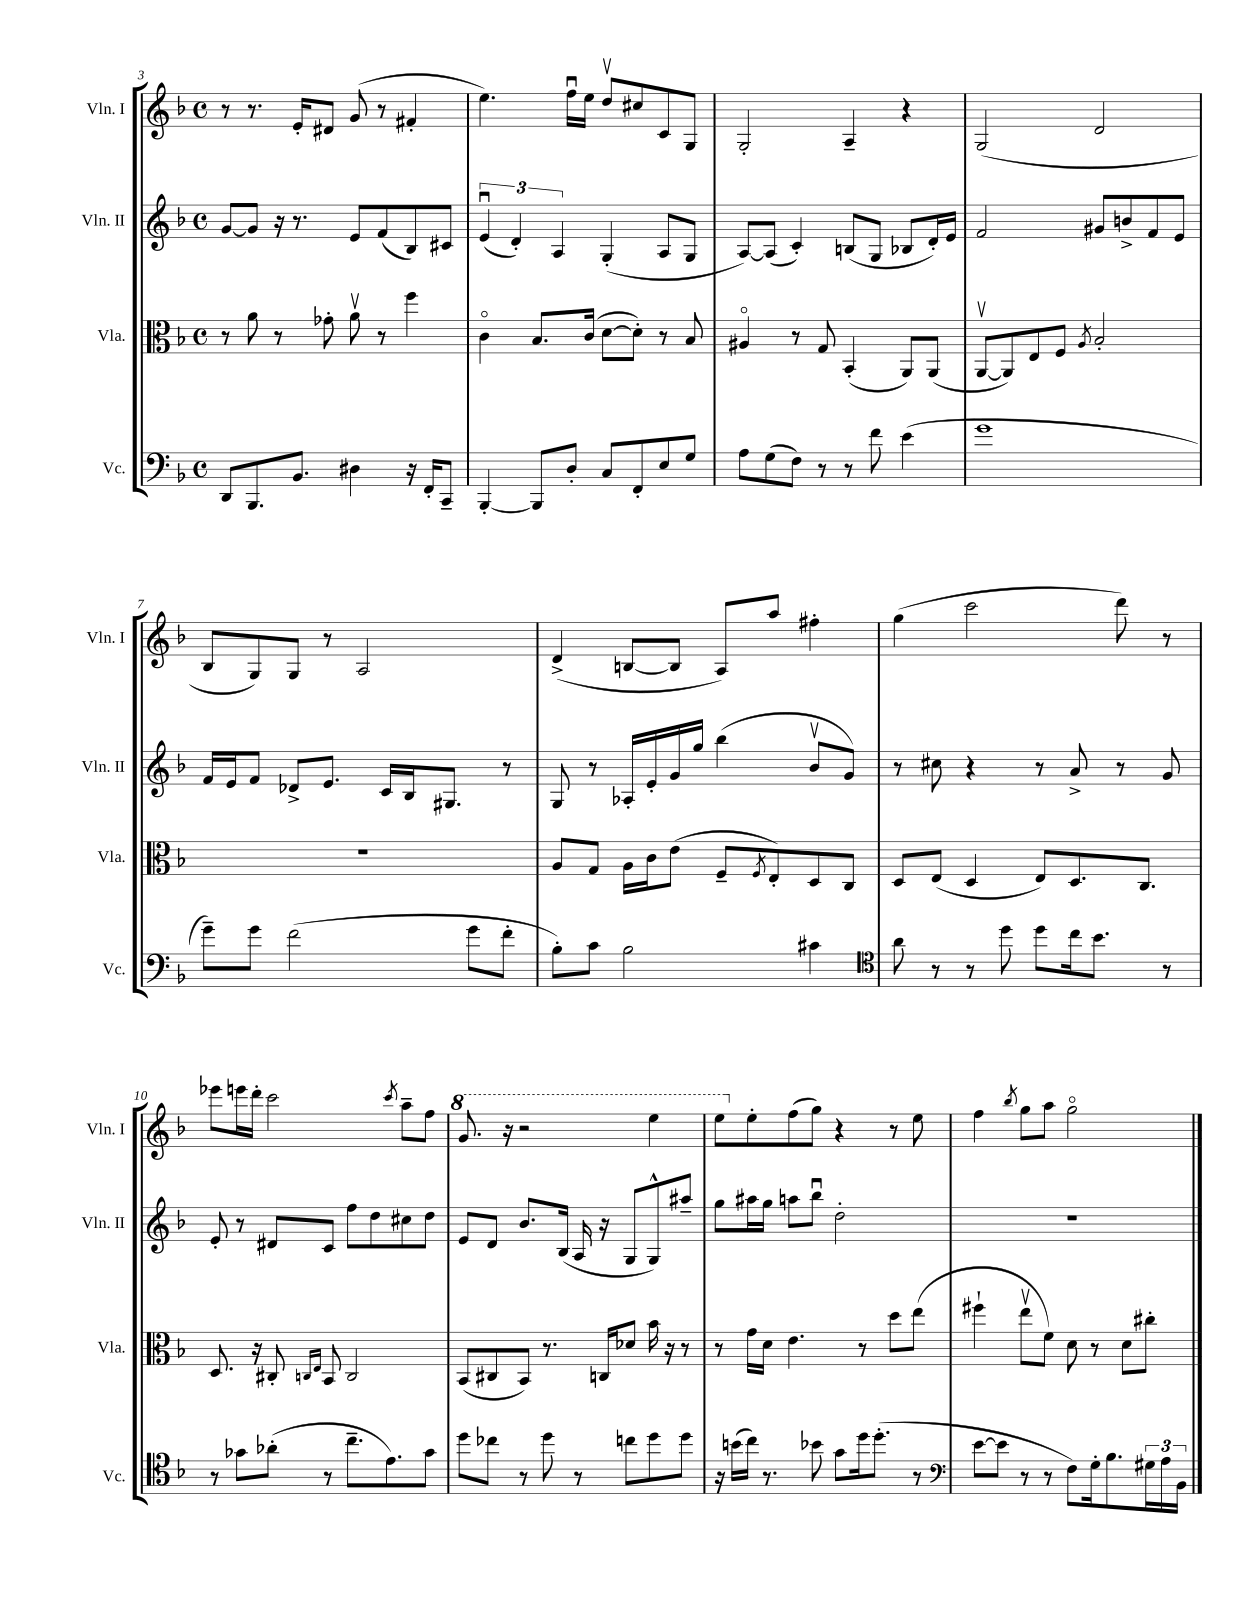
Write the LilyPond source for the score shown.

<<
\new StaffGroup <<
\new Staff = "s0" \with { instrumentName = "Vln. I" shortInstrumentName = "Vln. I" } {
    \clef treble \key f \major \defaultTimeSignature \time 4/4
    r8 r8. e'16-. dis'8 g'8( r8 fis'4-. |
    e''4.) f''16\downbow e''16 d''8\upbow cis''8 c'8 g8 |
    g2-. a4-- r4 |
    g2( d'2 |
    bes8 g8) g8 r8 a2 |
    d'4->( b8~ b8 a8) a''8 fis''4-. |
    g''4( c'''2 d'''8) r8 |
    ees'''8 e'''16 d'''16-. c'''2 \acciaccatura { c'''8 } a''8-- f''8 |
    \ottava #1 g''8. r16 r2 e'''4 |
    e'''8 \ottava #0 e''8-. f''8( g''8) r4 r8 e''8 |
    f''4 \acciaccatura { bes''8 } g''8 a''8 g''2\flageolet \bar "|." |
}
\new Staff = "s1" \with { instrumentName = "Vln. II" shortInstrumentName = "Vln. II" } {
    \clef treble \key f \major \defaultTimeSignature \time 4/4
    g'8~ g'8 r16 r8. e'8 f'8( bes8) cis'8 |
    \tuplet 3/2 { e'4\downbow( d'4-.) a4 } g4-.( a8 g8 |
    a8~) a8( c'4-.) b8( g8 bes8 d'16-.) e'16 |
    f'2 gis'8 b'8-> f'8 e'8 |
    f'16 e'16 f'8 des'8-> e'8. c'16 bes16 gis8. r8 |
    g8 r8 aes16-. e'16-. g'16 g''16 bes''4( bes'8\upbow g'8) |
    r8 cis''8 r4 r8 a'8-> r8 g'8 |
    e'8-. r8 dis'8 c'8 f''8 d''8 cis''8 d''8 |
    e'8 d'8 bes'8. bes16( a16 r16 g8 g8-^) ais''8-- |
    g''8 ais''16 g''16 a''8 bes''8\downbow d''2-. |
    R1 \bar "|." |
}
\new Staff = "s2" \with { instrumentName = "Vla." shortInstrumentName = "Vla." } {
    \clef alto \key f \major \defaultTimeSignature \time 4/4
    r8 a'8 r8 ges'8-. a'8\upbow r8 f''4 |
    c'4\flageolet bes8. c'16( d'8~ d'8-.) r8 bes8 |
    ais4\flageolet r8 g8 bes,4-.( a,8) a,8( |
    a,8~\upbow a,8) e8 f8 \acciaccatura { a8 } bes2-. |
    R1 |
    a8 g8 a16 c'16 e'8( f8-- \acciaccatura { f8 } e8-.) d8 c8 |
    d8 e8( d4 e8) d8. c8. |
    d8. r16 cis8-. \grace { c16 e16 } bes,8 c2 |
    bes,8( cis8 bes,8) r8. c16 des'8 bes'16 r16 r8 |
    r8 g'16 d'16 e'4. r8 d''8 e''8( |
    fis''4-! e''8\upbow f'8) d'8 r8 d'8 cis''8-. \bar "|." |
}
\new Staff = "s3" \with { instrumentName = "Vc." shortInstrumentName = "Vc." } {
    \clef bass \key f \major \defaultTimeSignature \time 4/4
    d,8 bes,,8. bes,8. dis4 r16 f,16-. c,8-- |
    bes,,4~-. bes,,8 d8-. c8 f,8-. e8 g8 |
    a8 g8( f8) r8 r8 f'8 e'4( |
    g'1 |
    g'8--) g'8 f'2( g'8 f'8-. |
    bes8-.) c'8 bes2 cis'4 |
    \clef tenor a'8 r8 r8 d''8 d''8 c''16 bes'8. r8 |
    r8 ges'8 aes'8-.( r8 c''8.-- e'8.) ges'8 |
    d''8 ces''8 r8 d''8 r8 c''8 d''8 d''8 |
    r16 b'16( c''16) r8. bes'8 g'8 d''16 d''8.-.( r8 |
    \clef bass e'8~ e'8 r8 r8 f8) g16-. bes8. \tuplet 3/2 { gis16 a16 bes,16 } \bar "|." |
}
>>
>>
\layout { \context { \Score currentBarNumber = #3 } }
